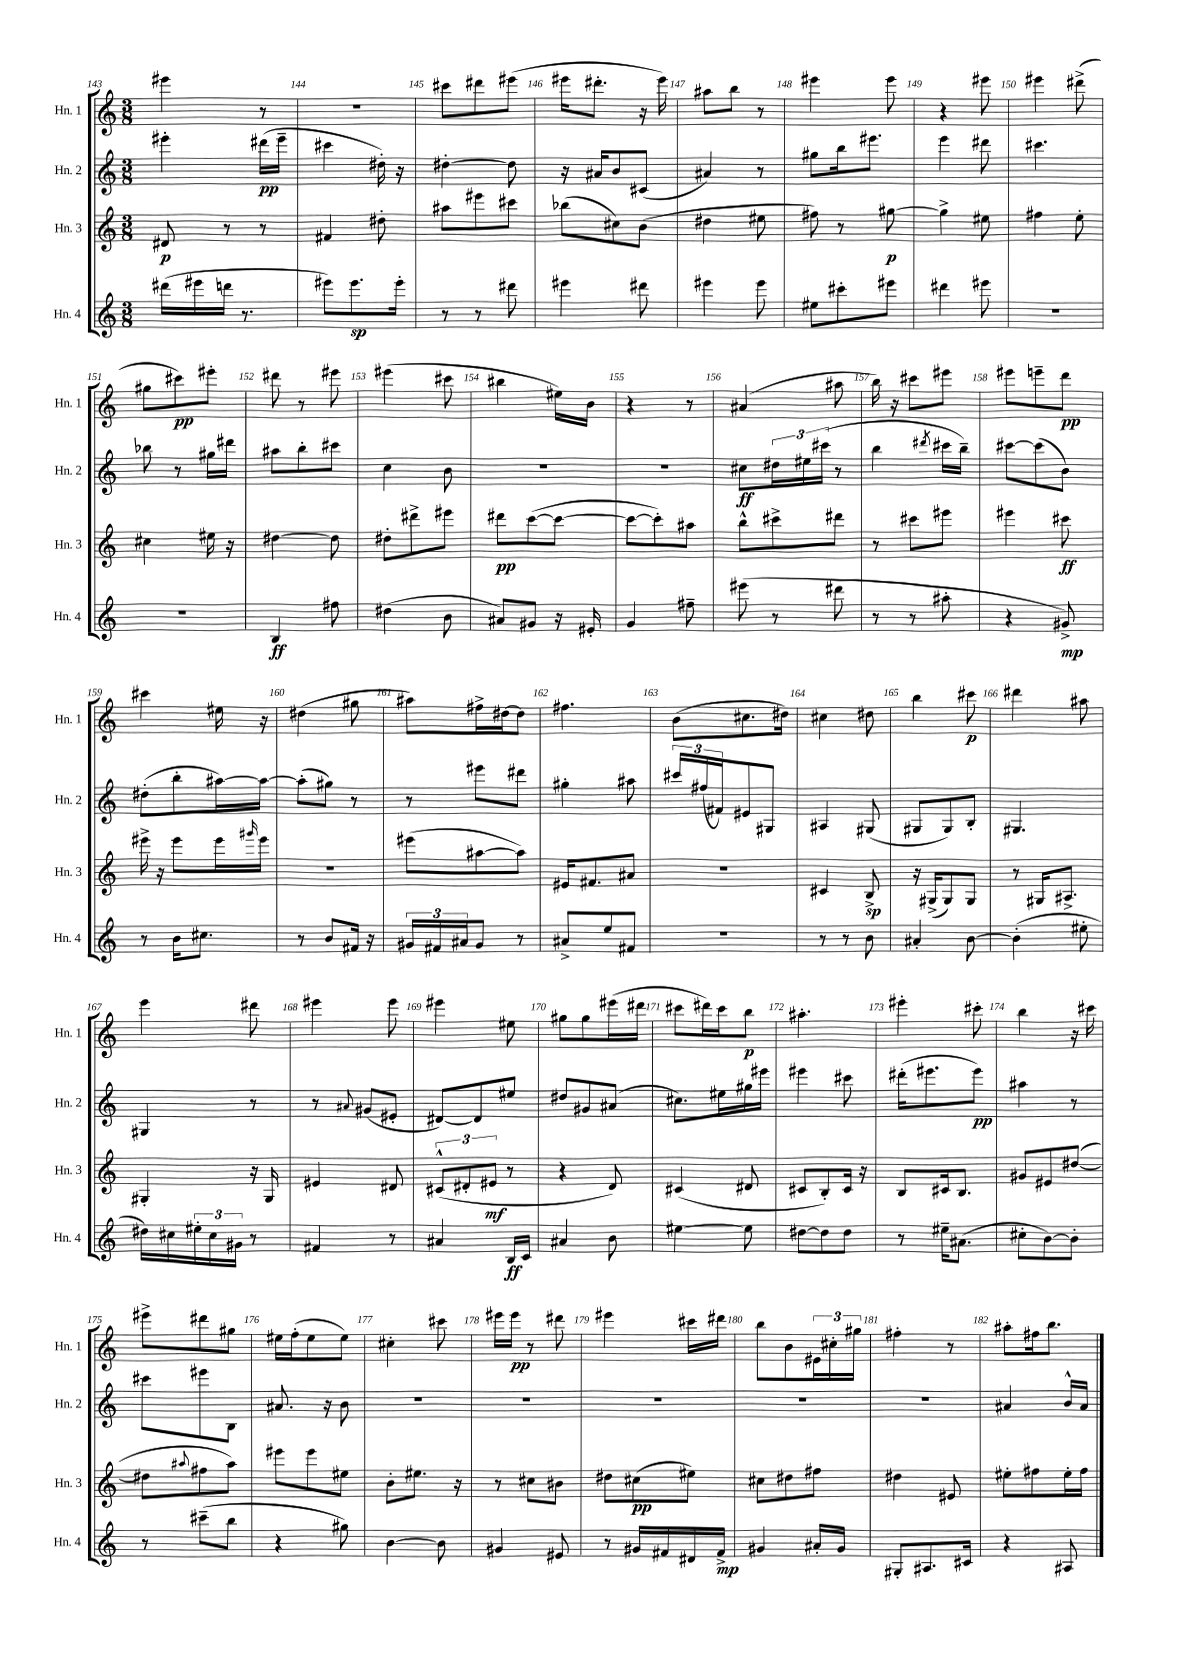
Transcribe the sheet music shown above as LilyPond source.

<<
\new StaffGroup <<
\new Staff = "s0" \with { instrumentName = "Hn. 1" shortInstrumentName = "Hn. 1" } {
    \clef treble \key c \major \numericTimeSignature \time 3/8
    eis'''4 r8 |
    R4. |
    cis'''8 dis'''8 eis'''8( |
    eis'''16 dis'''8.-. r16 eis'''16) |
    ais''8 b''8 r8 |
    eis'''4 eis'''8 |
    r4 eis'''8 |
    eis'''4 dis'''8->( |
    gis''8 cis'''8\pp) eis'''8-. |
    dis'''8 r8 eis'''8 |
    eis'''4( cis'''8 |
    bis''4 eis''16) b'16 |
    r4 r8 |
    ais'4( ais''8 |
    b''16) r16 cis'''8 eis'''8 |
    eis'''8 e'''8-- d'''8\pp |
    cis'''4 eis''16 r16 |
    dis''4( gis''8 |
    ais''8) fis''16-> dis''16~ dis''8 |
    fis''4. |
    b'8( cis''8. dis''16) |
    cis''4 dis''8 |
    b''4 cis'''8\p |
    dis'''4 ais''8 |
    e'''4 dis'''8 |
    eis'''4 eis'''8 |
    eis'''4 eis''8 |
    gis''8 gis''8 eis'''16( dis'''16 |
    cis'''8 dis'''16) cis'''16 b''8\p |
    ais''4.-. |
    eis'''4-. cis'''8-. |
    b''4 r16 cis'''16 |
    eis'''8-> dis'''8 gis''8 |
    eis''16 f''16-.( eis''8 eis''8) |
    cis''4-. cis'''8 |
    eis'''16 eis'''16\pp r8 dis'''8 |
    eis'''4 cis'''16 dis'''16 |
    b''8 b'8 \tuplet 3/2 { eis'16 cis''16-. gis''16 } |
    fis''4-. r8 |
    ais''8-. fis''16 b''8. \bar "|." |
}
\new Staff = "s1" \with { instrumentName = "Hn. 2" shortInstrumentName = "Hn. 2" } {
    \clef treble \key c \major \numericTimeSignature \time 3/8
    eis'''4-. dis'''16\pp( eis'''16-- |
    cis'''4 dis''16-.) r16 |
    dis''4~-. dis''8 |
    r16 ais'16 b'8 cis'8( |
    ais'4) r8 |
    gis''8 b''16 eis'''8. |
    e'''4 dis'''8 |
    cis'''4. |
    bes''8 r8 gis''16 dis'''16 |
    ais''8 b''8-. cis'''8 |
    c''4 b'8 |
    R4. |
    R4. |
    cis''8\ff \tuplet 3/2 { dis''16 eis''16 cis'''16( } r8 |
    b''4 \acciaccatura { dis'''8 } cis'''16 b''16--) |
    cis'''8~ cis'''8( b'8) |
    dis''8-.( b''8-. ais''16~) ais''16~ |
    ais''8-.( gis''8) r8 |
    r8 eis'''8 dis'''8 |
    gis''4-. ais''8 |
    \tuplet 3/2 { cis'''16 fis''16( fis'16) } eis'8 gis8 |
    ais4 gis8( |
    gis8 gis8) b8-. |
    gis4. |
    gis4 r8 |
    r8 \appoggiatura { ais'8 } gis'8( eis'8-. |
    dis'8~) dis'8 eis''8 |
    dis''8 gis'8 ais'8( |
    cis''8.) eis''16 gis''16 eis'''16 |
    eis'''4 cis'''8 |
    dis'''16-.( eis'''8. eis'''8\pp) |
    ais''4 r8 |
    cis'''8 eis'''8 b8 |
    ais'8. r16 b'8 |
    R4. |
    R4. |
    R4. |
    R4. |
    R4. |
    ais'4 b'16-^ ais'16 \bar "|." |
}
\new Staff = "s2" \with { instrumentName = "Hn. 3" shortInstrumentName = "Hn. 3" } {
    \clef treble \key c \major \numericTimeSignature \time 3/8
    dis'8\p r8 r8 |
    fis'4 dis''8-. |
    ais''8 eis'''8 cis'''8 |
    bes''8( cis''8) b'8( |
    dis''4 eis''8 |
    fis''8) r8 gis''8~\p |
    gis''4-> eis''8 |
    fis''4 e''8-. |
    cis''4 eis''16 r16 |
    dis''4~ dis''8 |
    dis''8-. dis'''8-> eis'''8 |
    dis'''8\pp c'''8~( c'''8~ |
    c'''8~ c'''8-.) ais''8 |
    b''8-^ cis'''8-> dis'''8 |
    r8 cis'''8 eis'''8 |
    eis'''4 cis'''8\ff |
    eis'''16-> r16 eis'''8 eis'''16 \grace { gis'''16 } eis'''16 |
    r4. |
    eis'''8( ais''8~ ais''8) |
    eis'16 fis'8. ais'8 |
    R4. |
    cis'4 b8->\sp |
    r16 gis16->( gis8) gis8 |
    r8 gis16 ais8.-> |
    gis4-. r16 gis16 |
    eis'4 dis'8 |
    \tuplet 3/2 { cis'8-^( dis'8-. eis'8\mf } r8 |
    r4 d'8) |
    cis'4( dis'8 |
    cis'8 b8-.) cis'16 r16 |
    b8 cis'16 b8. |
    gis'8 eis'8 dis''8~( |
    dis''8 \appoggiatura { ais''8 } fis''8 ais''8) |
    eis'''8 eis'''8 eis''8 |
    b'8-. eis''8. r16 |
    r8 cis''8 bis'8 |
    dis''8 cis''8\pp( eis''8) |
    cis''8 dis''8 fis''8 |
    dis''4 eis'8 |
    eis''8-. fis''8 eis''16-. fis''16 \bar "|." |
}
\new Staff = "s3" \with { instrumentName = "Hn. 4" shortInstrumentName = "Hn. 4" } {
    \clef treble \key c \major \numericTimeSignature \time 3/8
    dis'''16( eis'''16 d'''16 r8. |
    eis'''8) eis'''8.\sp eis'''16-. |
    r8 r8 dis'''8 |
    eis'''4 dis'''8 |
    eis'''4 eis'''8 |
    eis''8 cis'''8-. eis'''8 |
    dis'''4 eis'''8 |
    R4. |
    R4. |
    b4\ff fis''8 |
    dis''4( b'8 |
    ais'8) gis'8 r16 eis'16-. |
    g'4 fis''8-- |
    eis'''8( r8 dis'''8 |
    r8 r8 ais''8-. |
    r4 gis'8->\mp) |
    r8 b'16 cis''8. |
    r8 b'8 fis'16 r16 |
    \tuplet 3/2 { gis'16 fis'16 ais'16 } gis'8 r8 |
    ais'8-> e''8 fis'8 |
    R4. |
    r8 r8 b'8 |
    ais'4-. b'8~ |
    b'4-.( eis''8-. |
    dis''16) cis''16 \tuplet 3/2 { eis''16-. cis''16 gis'16 } r8 |
    fis'4 r8 |
    ais'4 b16\ff c'16 |
    ais'4 b'8 |
    eis''4~ eis''8 |
    dis''8~ dis''8 dis''8 |
    r8 eis''16-- ais'8.( |
    cis''8-. b'8~) b'8-. |
    r8 cis'''8--( b''8 |
    r4 gis''8) |
    b'4~ b'8 |
    gis'4 eis'8 |
    r8 gis'16 fis'16 dis'16 fis'16->\mp |
    gis'4 ais'16-. gis'16 |
    gis8-. ais8. cis'16 |
    r4 ais8 \bar "|." |
}
>>
>>
\layout { \context { \Score currentBarNumber = #143 \override BarNumber.break-visibility = ##(#f #t #t) barNumberVisibility = #all-bar-numbers-visible } }
